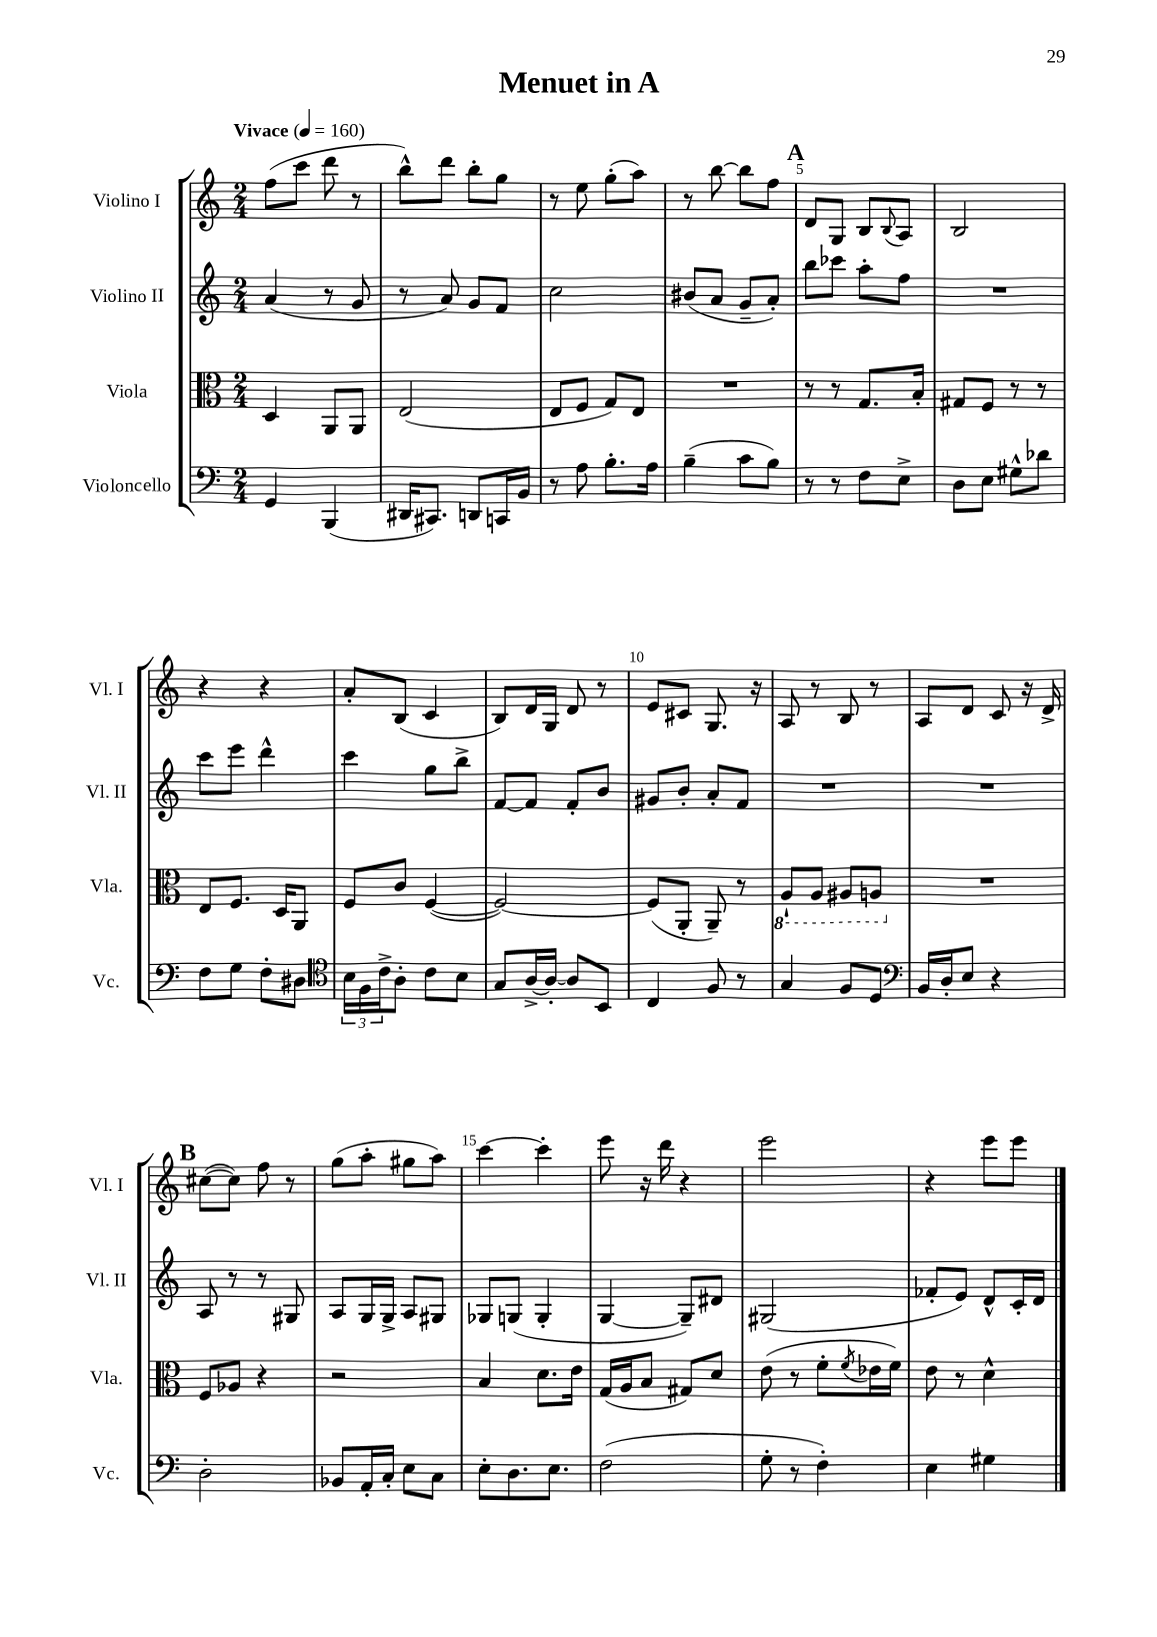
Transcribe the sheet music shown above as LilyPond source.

\header { title = "Menuet in A" }
<<
\new StaffGroup <<
\new Staff = "s0" \with { instrumentName = "Violino I" shortInstrumentName = "Vl. I" } {
    \clef treble \key c \major \numericTimeSignature \time 2/4 \tempo "Vivace" 4 = 160
    f''8( c'''8 d'''8 r8 |
    b''8-^) d'''8 b''8-. g''8 |
    r8 e''8 g''8-.( a''8) |
    r8 b''8~ b''8 f''8 |
    \mark \markup { \bold "A" } d'8 g8 b8 \appoggiatura { b8 } a8 |
    b2 |
    r4 r4 |
    a'8-. b8( c'4 |
    b8) d'16 g16 d'8 r8 |
    e'8 cis'8 g8. r16 |
    a8 r8 b8 r8 |
    a8 d'8 c'8 r16 d'16-> |
    \mark \markup { \bold "B" } cis''8~( cis''8) f''8 r8 |
    g''8( a''8-. gis''8 a''8) |
    c'''4~ c'''4-. |
    e'''8 r16 d'''16 r4 |
    e'''2 |
    r4 e'''8 e'''8 \bar "|." |
}
\new Staff = "s1" \with { instrumentName = "Violino II" shortInstrumentName = "Vl. II" } {
    \clef treble \key c \major \numericTimeSignature \time 2/4
    a'4( r8 g'8 |
    r8 a'8) g'8 f'8 |
    c''2 |
    bis'8( a'8 g'8-- a'8-.) |
    \mark \markup { \bold "A" } b''8 ces'''8 a''8-. f''8 |
    R2 |
    c'''8 e'''8 d'''4-^ |
    c'''4 g''8 b''8-> |
    f'8~ f'8 f'8-. b'8 |
    gis'8 b'8-. a'8-. f'8 |
    R2 |
    R2 |
    \mark \markup { \bold "B" } a8 r8 r8 gis8 |
    a8 g16 g16-> a8 gis8 |
    ges8 g8( g4-. |
    g4~ g8--) dis'8 |
    gis2( |
    fes'8-. e'8) d'8-^ c'16-. d'16 \bar "|." |
}
\new Staff = "s2" \with { instrumentName = "Viola" shortInstrumentName = "Vla." } {
    \clef alto \key c \major \numericTimeSignature \time 2/4
    d4 a,8 a,8 |
    e2( |
    e8 f8 g8) e8 |
    R2 |
    \mark \markup { \bold "A" } r8 r8 g8. b16-. |
    gis8 f8 r8 r8 |
    e8 f8. d16 a,8 |
    f8 c'8 f4~( |
    f2~) |
    f8( a,8-. a,8--) r8 |
    \ottava #-1 a,8-! a,8 ais,8 a,8 \ottava #0 |
    R2 |
    \mark \markup { \bold "B" } f8 aes8 r4 |
    r2 |
    b4 d'8. e'16 |
    g16( a16 b8 gis8) d'8 |
    e'8( r8 f'8-. \acciaccatura { f'8 } ees'16 f'16) |
    e'8 r8 d'4-^ \bar "|." |
}
\new Staff = "s3" \with { instrumentName = "Violoncello" shortInstrumentName = "Vc." } {
    \clef bass \key c \major \numericTimeSignature \time 2/4
    g,4 b,,4( |
    dis,16 cis,8.) d,8 c,16 b,16 |
    r8 a8 b8.-. a16 |
    b4--( c'8 b8) |
    \mark \markup { \bold "A" } r8 r8 f8 e8-> |
    d8 e8 gis8-^ des'8 |
    f8 g8 f8-. dis8 |
    \clef tenor \tuplet 3/2 { b16 f16 c'16-> } a8-. c'8 b8 |
    g8 a16~-> a16~-. a8 b,8 |
    c4 f8 r8 |
    g4 f8 d8 |
    \clef bass b,16 d16-. e8 r4 |
    \mark \markup { \bold "B" } d2-. |
    bes,8 a,16-. c16-. e8 c8 |
    e8-. d8. e8. |
    f2( |
    g8-. r8 f4-.) |
    e4 gis4 \bar "|." |
}
>>
>>
\layout { \context { \Score \override BarNumber.break-visibility = ##(#f #t #t) barNumberVisibility = #(every-nth-bar-number-visible 5) } }
